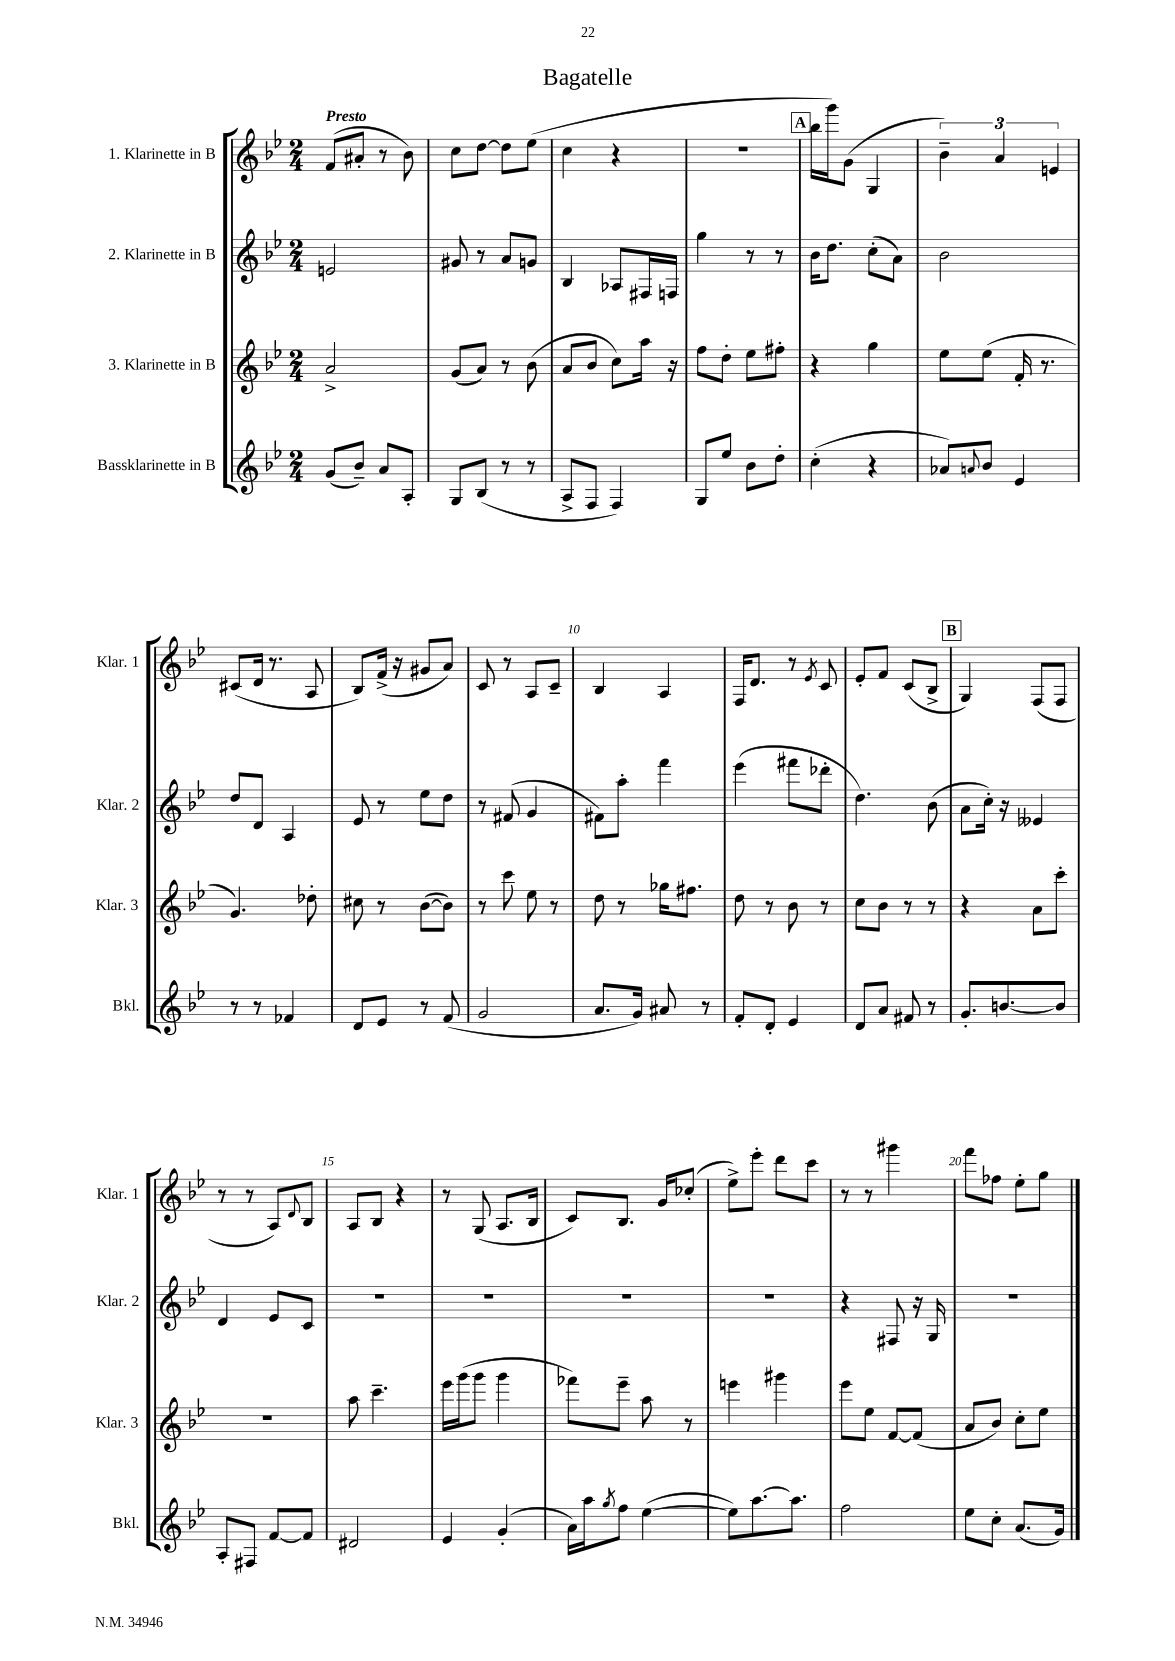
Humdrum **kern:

**kern	**kern	**kern	**kern
*staff4	*staff3	*staff2	*staff1
*clefG2	*clefG2	*clefG2	*clefG2
*k[b-e-]	*k[b-e-]	*k[b-e-]	*k[b-e-]
*M2/4	*M2/4	*M2/4	*M2/4
(8g/L	2a^/	2e/	(8f/L
8b-~/J)	.	.	8a#'/J
8a/L	.	.	8r
8A'/J	.	.	8b-\)
=	=	=	=
8G/L	(8g/L	8g#/	8cc\L
(8B-/J	8a/J)	8r	[8dd\J
8r	8r	8a/L	8dd\]L
8r	(8b-\	8g/J	(8ee-\J
=	=	=	=
8A^/L	8a/L	4B-/	4cc\
8F/J	8b-/J	.	.
4F/)	8cc\L)	8A-/L	4r
.	16aa\Jk	16F#/L	.
.	16r	16F/JJ	.
=	=	=	=
8G/L	8ff\L	4gg\	2r
8ee-/J	8dd'\J	.	.
8b-\L	8ee-\L	8r	.
8dd'\J	8ff#'\J	8r	.
=	=	=	=
(4cc'\	4r	16b-\LK	16bb-\LL
.	.	8.dd\J	16ggg\J)
.	.	.	(8g\J
4r	4gg\	(8cc'\L	4G/
.	.	8a\J)	.
=	=	=	=
8a-/L)	8ee-\L	2b-\	6b-~\)
8qqa/	.	.	.
8b-/J	(8ee-\J	.	.
.	.	.	6a/
4e-/	16f'/	.	.
.	8.r	.	.
.	.	.	6e/
=	=	=	=
8r	4.g/)	8dd/L	(8c#/L
8r	.	8d/J	16d/Jk
.	.	.	8.r
4f-/	.	4A/	.
.	8dd-'\	.	8A/
=	=	=	=
8d/L	8cc#\	8e-/	8B-/L)
8e-/J	8r	8r	(16f^/Jk
.	.	.	16r
8r	([8b-\L	8ee-\L	8g#/L
(8f/	8b-\]J)	8dd\J	8a/J)
=	=	=	=
2g/	8r	8r	8c/
.	8ccc\	(8f#/	8r
.	8ee-\	4g/	8A/L
.	8r	.	8c~/J
=	=	=	=
8.a/L	8dd\	8f#\L)	4B-/
.	8r	8aa'\J	.
16g/Jk)	.	.	.
8a#/	16gg-\LK	4fff\	4A/
.	8.ff#\J	.	.
8r	.	.	.
=	=	=	=
8f'/L	8dd\	(4eee-\	16F/LK
.	.	.	8.d/J
8d'/J	8r	.	.
4e-/	8b-\	8fff#\L	8r
.	.	.	8qe-/
.	8r	8ddd-'\J	8c/
=	=	=	=
8d/L	8cc\L	4.dd\)	8e-'/L
8a/J	8b-\J	.	8f/J
8f#/	8r	.	(8c/L
8r	8r	(8b-\	8B-^/J
=	=	=	=
8.g'/L	4r	8a\L	4G/)
.	.	16cc'\Jk)	.
[8.b/	.	16r	.
.	8a\L	4e--/	(8F/L
8b/]J	8ccc'\J	.	8F/J
=	=	=	=
8A'/L	2r	4d/	8r
8F#/J	.	.	8r
[8f/L	.	8e-/L	8A/L)
.	.	.	8qqd/
8f/]J	.	8c/J	8B-/J
=	=	=	=
2d#/	8aa\	2r	8A/L
.	4.ccc~\	.	8B-/J
.	.	.	4r
=	=	=	=
4e-/	16eee-\LL	2r	8r
.	(16ggg\J	.	.
.	8ggg\J	.	(8G/
(4g'/	4ggg\	.	8.A/L
.	.	.	16B-/Jk
=	=	=	=
16a\LL)	8fff-\L)	2r	8c/L)
16aa\J	.	.	.
8qgg/	.	.	.
8ff\J	8eee-~\J	.	8.B-/J
([4ee-\	8aa\	.	.
.	.	.	16g/LK
.	8r	.	(8cc-'/J
=	=	=	=
8ee-\]L)	4eee\	2r	8ee-^\L)
[8.aa\	.	.	8eee-'\J
.	4ggg#\	.	8ddd\L
8.aa\]J	.	.	.
.	.	.	8ccc\J
=	=	=	=
2ff\	8eee-\L	4r	8r
.	8ee-\J	.	8r
.	[8f/L	8F#/	4ggg#\
.	(8f/]J	16r	.
.	.	16G/	.
=	=	=	=
8ee-\L	8a/L	2r	8fff\L
8cc'\J	8b-/J)	.	8ff-\J
(8.a/L	8cc'\L	.	8ee-'\L
.	8ee-\J	.	8gg\J
16g/Jk)	.	.	.
==	==	==	==
*-	*-	*-	*-
